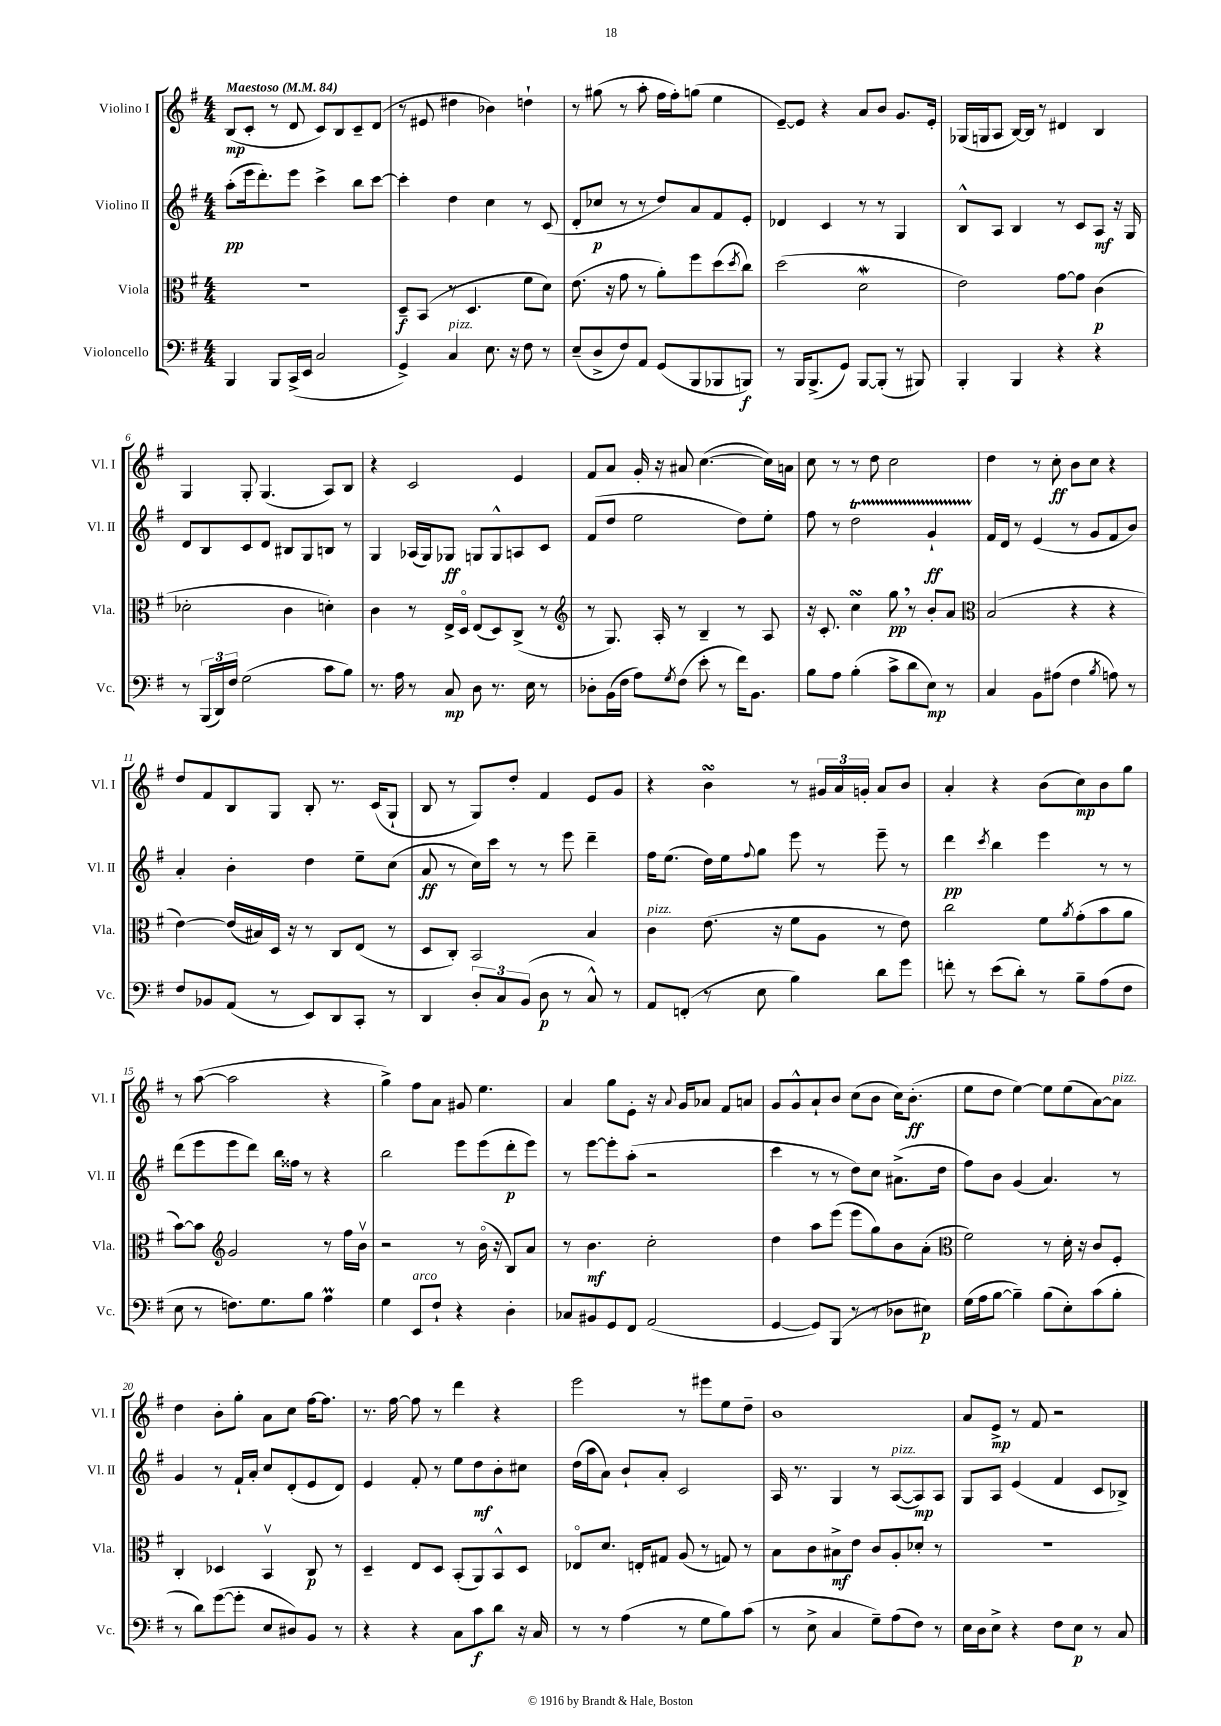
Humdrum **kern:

**kern	**dynam	**kern	**dynam	**kern	**dynam	**kern	**dynam
*part4	*part4	*part3	*part3	*part2	*part2	*part1	*part1
*staff4	*staff4	*staff3	*staff3	*staff2	*staff2	*staff1	*staff1
*I"Violoncello	*	*I"Viola	*	*I"Violino II	*	*I"Violino I	*
*I'Vc.	*	*I'Vla.	*	*I'Vl. II	*	*I'Vl. I	*
*clefF4	*	*clefC3	*	*clefG2	*	*clefG2	*
*k[f#]	*	*k[f#]	*	*k[f#]	*	*k[f#]	*
*M4/4	*	*M4/4	*	*M4/4	*	*M4/4	*
*MM84	*	*MM84	*	*MM84	*	*MM84	*
=1	=1	=1	=1	=1	=1	=1	=1
!	!	!	!	!	!	!LO:TX:a:B:t=Maestoso	!
4BBB/	.	1r	.	(8aa'\L	pp	(8B/L	mp
.	.	.	.	16eee\k	.	8c'/J	.
.	.	.	.	8.ddd'\)	.	.	.
8BBB/L	.	.	.	.	.	8r	.
(16CC^/L	.	.	.	8eee\J	.	8d/	.
16EE/JJ	.	.	.	.	.	.	.
2C/	.	.	.	4ccc^\	.	8c/L)	.
.	.	.	.	.	.	8B/	.
.	.	.	.	8bb\L	.	8c~/	.
.	.	.	.	[8ccc\J	.	(8d/J	.
=2	=2	=2	=2	=2	=2	=2	=2
4GG^/)	.	8D~/L	f	4ccc'\]	.	8r	.
.	.	(8BB/J	.	.	.	8e#X/	.
!LO:TX:a:i:t=pizz.	!	!	!	!	!	!	!
4C/	.	8r	.	4dd\	.	4dd#X\	.
.	.	4.D/	.	.	.	.	.
8.E\	.	.	.	4cc\	.	4b-X\)	.
16r	.	.	.	.	.	.	.
8F#\	.	8f#\L	.	8r	.	4ddn`\	.
8r	.	8d\J)	.	(8c/	.	.	.
=3	=3	=3	=3	=3	=3	=3	=3
(8E~/L	.	(8.e\	.	8d'/L	.	8r	.
8D^/	.	.	.	8cc-X/J	p	(8gg#X\	.
.	.	16r	.	.	.	.	.
8F#/)	.	8g\	.	8r	.	8r	.
8AA/J	.	8r	.	8r	.	8aa'\	.
(8GG/L	.	8a'\L)	.	8dd/L)	.	16ff#\LL	.
.	.	.	.	.	.	16ff#'\J)	.
8BBB/	.	8ff#\	.	8a/	.	(8ggn\J	.
8BBB-X/	.	(8dd\	.	8f#/	.	4ee\	.
.	.	8qdd/	.	.	.	.	.
8BBBn/J)	f	8cc\J)	.	8e'/J	.	.	.
=4	=4	=4	=4	=4	=4	=4	=4
8r	.	(2dd\	.	4d-X/	.	[8e~/L)	.
16BBB/KL	.	.	.	.	.	8e/J]	.
(8.BBB^/	.	.	.	.	.	.	.
.	.	.	.	4c/	.	4r	.
8GG/J)	.	.	.	.	.	.	.
[8BBB/L	.	2dW\	.	8r	.	8a/L	.
(8BBB'/J]	.	.	.	8r	.	8b/J	.
8r	.	.	.	4G/	.	8.g/L	.
8BBB#X/)	.	.	.	.	.	.	.
.	.	.	.	.	.	16e'/Jk	.
=5	=5	=5	=5	=5	=5	=5	=5
4BBB'/	.	2e\)	.	8B^^/L	.	(16G-X/LL	.
.	.	.	.	.	.	16Gn/J	.
.	.	.	.	8A/J	.	8A/J	.
4BBB/	.	.	.	4B/	.	[16B/LL)	.
.	.	.	.	.	.	16B/JJ]	.
.	.	.	.	.	.	8r	.
4r	.	[8g\L	.	8r	.	4d#X/	.
.	.	8g\J]	.	8c/L	.	.	.
4r	.	(4c\	p	8A/J	mf	4B/	.
.	.	.	.	16r	.	.	.
.	.	.	.	16G/	.	.	.
!!LO:LB:g=z
=6	=6	=6	=6	=6	=6	=6	=6
8r	.	2d-X'\	.	8d/L	.	4G/	.
(24BBB/LL	.	.	.	8B/	.	.	.
24DD/)	.	.	.	.	.	.	.
24F#/JJ	.	.	.	.	.	.	.
(2G\	.	.	.	8c/	.	8G'/	.
.	.	.	.	8d/J	.	(4.G/	.
.	.	4c\	.	8B#X/L	.	.	.
.	.	.	.	8G/	.	.	.
8c\L	.	4dn'\)	.	8Bn/J	.	8A/L)	.
8B\J)	.	.	.	8r	.	8B/J	.
=7	=7	=7	=7	=7	=7	=7	=7
8.r	.	4c\	.	4G/	.	4r	.
16A\	.	.	.	.	.	.	.
8r	.	8r	.	(16A-X/LL	.	2c/	.
.	.	.	.	16G/J)	.	.	.
8C/	mp	16E^/LL	.	8G-X/J	ff	.	.
.	.	16D/JJ	.	.	.	.	.
8D\	.	(8E/L	.	8Gn/L	.	.	.
8.r	.	8D/)	.	8G^^/	.	.	.
.	.	(8C^/J	.	8An/	.	4e/	.
16E\	.	.	.	.	.	.	.
8r	.	8r	.	8c/J	.	.	.
=8	=8	=8	=8	=8	=8	=8	=8
*	*	*clefG2	*	*	*	*	*
8D-X'\L	.	8r	.	(8f#/L	.	8f#/L	.
(16BB\L	.	8.G/)	.	8dd/J	.	8a/J	.
16F#\JJ	.	.	.	.	.	.	.
8A\L)	.	.	.	2ee\	.	16g'/	.
.	.	16A'/	.	.	.	16r	.
8qG/	.	.	.	.	.	.	.
(8F#\J	.	8r	.	.	.	8a#X/	.
8e'\	.	4B~/	.	.	.	([4.cc\	.
8r	.	.	.	.	.	.	.
16f#\KL)	.	8r	.	8dd\L)	.	.	.
8.BB\J	.	.	.	.	.	.	.
.	.	8A/	.	8ee'\J	.	16cc\LL])	.
.	.	.	.	.	.	16an\JJ	.
=9	=9	=9	=9	=9	=9	=9	=9
8B\L	.	16r	.	8ff#\	.	8cc\	.
.	.	8.c'/	.	.	.	.	.
8A\J	.	.	.	8r	.	8r	.
(4B'\	.	4ccsSSs\	.	2ddT\	.	8r	.
.	.	.	.	.	.	8dd\	.
8c^\L	.	8gg,\	pp	.	.	2cc\	.
8d\	.	8r	.	.	.	.	.
8E\J)	mp	8b'/L	.	4gTTT`/	ff	.	.
8r	.	8a/J	.	.	.	.	.
=10	=10	=10	=10	=10	=10	=10	=10
*	*	*clefC3	*	*	*	*	*
4C/	.	(2B/	.	16f#/LL	.	4dd\	.
.	.	.	.	16d/JJ	.	.	.
.	.	.	.	8r	.	.	.
8BB\L	.	.	.	(4e/	.	8r	.
(8A#X\J	.	.	.	.	.	8cc'\	ff
4F#\	.	4r	.	8r	.	8b\L	.
.	.	.	.	8g/L	.	8cc\J	.
8qB/	.	.	.	.	.	.	.
8An\)	.	4r	.	8f#/	.	4r	.
8r	.	.	.	8b/J)	.	.	.
!!LO:LB:g=z
=11	=11	=11	=11	=11	=11	=11	=11
8F#/L	.	[4e\)	.	4a'/	.	8dd/L	.
8BB-X/	.	.	.	.	.	8f#/	.
(8AA/J	.	(16e/LL]	.	4b'\	.	8B/	.
.	.	16B#X/)	.	.	.	.	.
8r	.	16D/JJ	.	.	.	8G/J	.
.	.	16r	.	.	.	.	.
8EE/L)	.	8r	.	4dd\	.	8B'/	.
8DD/	.	8C/L	.	.	.	8.r	.
8CC'/J	.	(8E/J	.	8ee~\L	.	.	.
.	.	.	.	.	.	(16c/KL	.
8r	.	8r	.	(8cc\J	.	8G`/J	.
=12	=12	=12	=12	=12	=12	=12	=12
4DD/	.	8D/L	.	8a/	ff	8B/	.
.	.	8C'/J)	.	8r	.	8r	.
12D'/L	.	2BB/	.	16cc\LL)	.	8G/L)	.
.	.	.	.	16ccc\JJ	.	.	.
12C/	.	.	.	.	.	.	.
.	.	.	.	8r	.	8dd'/J	.
(12BB/J	.	.	.	.	.	.	.
8D\	p	.	.	8r	.	4f#/	.
8r	.	.	.	8eee\	.	.	.
8C^^/)	.	4B/	.	4ddd~\	.	8e/L	.
8r	.	.	.	.	.	8g/J	.
=13	=13	=13	=13	=13	=13	=13	=13
!	!	!LO:TX:a:i:t=pizz.	!	!	!	!	!
8AA/L	.	4c\	.	16ff#\KL	.	4r	.
.	.	.	.	(8.ee\J	.	.	.
(8FFn'/J	.	.	.	.	.	.	.
8r	.	(8.e\	.	16dd\LL)	.	4bsSsS\	.
.	.	.	.	16ee\J	.	.	.
.	.	.	.	8qqff#/	.	.	.
8E\	.	.	.	8gg\J	.	.	.
.	.	16r	.	.	.	.	.
4B\)	.	8f#\L	.	8eee\	.	8r	.
.	.	8A\J	.	8r	.	24g#X/LL	.
.	.	.	.	.	.	24a/	.
.	.	.	.	.	.	24gn'/JJ	.
8d\L	.	8r	.	8eee~\	.	8a/L	.
8g\J	.	8e\)	.	8r	.	8b/J	.
=14	=14	=14	=14	=14	=14	=14	=14
8fn'\	.	2cc\	.	4ddd\	pp	4a'/	.
8r	.	.	.	.	.	.	.
.	.	.	.	8qccc/	.	.	.
(8e\L	.	.	.	4bb\	.	4r	.
8d'\J)	.	.	.	.	.	.	.
8r	.	8f#\L	.	4eee\	.	(8b\L	.
.	.	8qa/	.	.	.	.	.
8B~\L	.	(8g'\	.	.	.	8cc\)	mp
(8A\	.	8b\	.	8r	.	8b\	.
8F#\J	.	8a\J	.	8r	.	8gg\J	.
!!LO:LB:g=z
=15	=15	=15	=15	=15	=15	=15	=15
8E\	.	[8b\L)	.	(8ddd\L	.	8r	.
8r	.	8b\J]	.	8eee\	.	([8aa\	.
*	*	*clefG2	*	*	*	*	*
8.Fn\L)	.	2g/	.	8eee\	.	2aa\]	.
.	.	.	.	8ddd\J)	.	.	.
8.G\	.	.	.	.	.	.	.
.	.	.	.	16bb\LL	.	.	.
.	.	.	.	16ff##X\JJ	.	.	.
8B\J	.	.	.	8r	.	.	.
4AM\	.	8r	.	4r	.	4r	.
.	.	16ff#\LL	.	.	.	.	.
.	.	16bv\JJ	.	.	.	.	.
=16	=16	=16	=16	=16	=16	=16	=16
4G\	.	2r	.	2bb\	.	4gg^\)	.
!LO:TX:a:i:t=arco	!	!	!	!	!	!	!
8EE/L	.	.	.	.	.	8ff#\L	.
8F#`/J	.	.	.	.	.	8a\J	.
4r	.	8r	.	8eee\L	.	8g#X/	.
.	.	(16b\	.	(8eee\	.	4.ee\	.
.	.	16r	.	.	.	.	.
4D'\	.	8B/L)	.	8ddd'\	p	.	.
.	.	8a/J	.	8eee\J)	.	.	.
=17	=17	=17	=17	=17	=17	=17	=17
8C-X/L	.	8r	.	8r	.	4a/	.
8BB#X/	.	4.b\	mf	[8eee\L	.	.	.
8GG/	.	.	.	8eee'\]	.	8gg\L	.
8FF#/J	.	.	.	(8aa'\J	.	8e'\J	.
(2AA/	.	2cc'\	.	2r	.	16r	.
.	.	.	.	.	.	8qqa/	.
.	.	.	.	.	.	16g/KL	.
.	.	.	.	.	.	8a-X/J	.
.	.	.	.	.	.	8f#/L	.
.	.	.	.	.	.	8an/J	.
=18	=18	=18	=18	=18	=18	=18	=18
[4GG/	.	4dd\	.	4ccc\	.	8g/L	.
.	.	.	.	.	.	8g^^/	.
8GG/L])	.	8aa\L	.	8r	.	8a`/	.
(8BBB/J	.	(8eee\J	.	8r	.	8b/J	.
8r	.	8eee\L	.	8dd\L)	.	(8cc\L	.
8r	.	8gg\)	.	8cc\J	.	8b\J	.
8D-X\L	.	8b\	.	(8.a#X^\L	.	16cc\KL)	.
.	.	.	.	.	.	(8.b'\J	ff
8E#X\J)	p	(8a'\J	.	.	.	.	.
.	.	.	.	16dd\Jk	.	.	.
=19	=19	=19	=19	=19	=19	=19	=19
*	*	*clefC3	*	*	*	*	*
(16G\LL	.	2f#\)	.	8ff#\L)	.	8ee\L	.
16A\J	.	.	.	.	.	.	.
[8B\J	.	.	.	8b\J	.	8dd\J	.
4B~\])	.	.	.	(4g/	.	[4ee\)	.
(8B\L	.	8r	.	4.a/)	.	8ee\L]	.
8E'\)	.	16d'\	.	.	.	(8ee\	.
.	.	16r	.	.	.	.	.
(8c\	.	8c/L	.	.	.	[8a\)	.
!	!	!	!	!	!	!LO:TX:a:i:t=pizz.	!
8B'\J	.	8F#'/J	.	8r	.	8a\J]	.
!!LO:LB:g=z
=20	=20	=20	=20	=20	=20	=20	=20
8r	.	4C'/	.	4g/	.	4dd\	.
8d\L)	.	.	.	.	.	.	.
([8g\	.	4D-X/	.	8r	.	8b'\L	.
8g'\J]	.	.	.	16f#`/LL	.	8gg'\J	.
.	.	.	.	16a'/JJ	.	.	.
8E/L	.	4BBv/	.	8cc/L	.	8a\L	.
8D#X/)	.	.	.	(8d'/	.	8cc\J	.
8BB/J	.	8C/	p	8e/	.	[16ff#\KL	.
.	.	.	.	.	.	8.ff#\J]	.
8r	.	8r	.	8d/J)	.	.	.
=21	=21	=21	=21	=21	=21	=21	=21
4r	.	4D~/	.	4e/	.	8.r	.
.	.	.	.	.	.	[16ff#\	.
4r	.	8E/L	.	8f#'/	.	8ff#\]	.
.	.	8D/J	.	8r	.	8r	.
8C\L	.	(8BB'/L	.	8ee\L	.	4ddd\	.
8c\	f	8AA/)	.	8dd\	mf	.	.
8d\J	.	8BB^^/	.	8b'\	.	4r	.
16r	.	8D/J	.	8cc#X\J	.	.	.
16C/	.	.	.	.	.	.	.
=22	=22	=22	=22	=22	=22	=22	=22
8r	.	8E-X/L	.	(16dd\LL	.	2eee\	.
.	.	.	.	16aa\J	.	.	.
8r	.	8.d/J	.	8a\J)	.	.	.
(4A\	.	.	.	8b`/L	.	.	.
.	.	16En'/KL	.	.	.	.	.
.	.	8G#X/J	.	8a'/J	.	.	.
8r	.	(8A/	.	2c/	.	8r	.
8G\L	.	8r	.	.	.	8eee#X\L	.
8B\)	.	8Gn/)	.	.	.	8ee\	.
(8c\J	.	8r	.	.	.	8dd~\J	.
=23	=23	=23	=23	=23	=23	=23	=23
8r	.	8B\L	.	16A/	.	1b	.
.	.	.	.	8.r	.	.	.
8E^\	.	8c\	.	.	.	.	.
4C/	.	8B#X^\	mf	4G/	.	.	.
.	.	8e\J	.	.	.	.	.
8G~\L)	.	8c/L	.	8r	.	.	.
!	!	!	!	!LO:TX:a:i:t=pizz.	!	!	!
(8A\	.	8A'/	.	([8A/L	.	.	.
8F#\J)	.	8d-X'/J	.	8A/])	mp	.	.
8r	.	8r	.	8A/J	.	.	.
=24	=24	=24	=24	=24	=24	=24	=24
16E\LL	.	1r	.	8G/L	.	8a/L	.
16D\J	.	.	.	.	.	.	.
8E^\J	.	.	.	8A/J	.	8e^/J	mp
4r	.	.	.	(4e/	.	8r	.
.	.	.	.	.	.	8f#/	.
8F#\L	.	.	.	4f#/	.	2r	.
8E\J	p	.	.	.	.	.	.
8r	.	.	.	8c/L	.	.	.
8C/	.	.	.	8B-X^/J)	.	.	.
==	==	==	==	==	==	==	==
*-	*-	*-	*-	*-	*-	*-	*-
